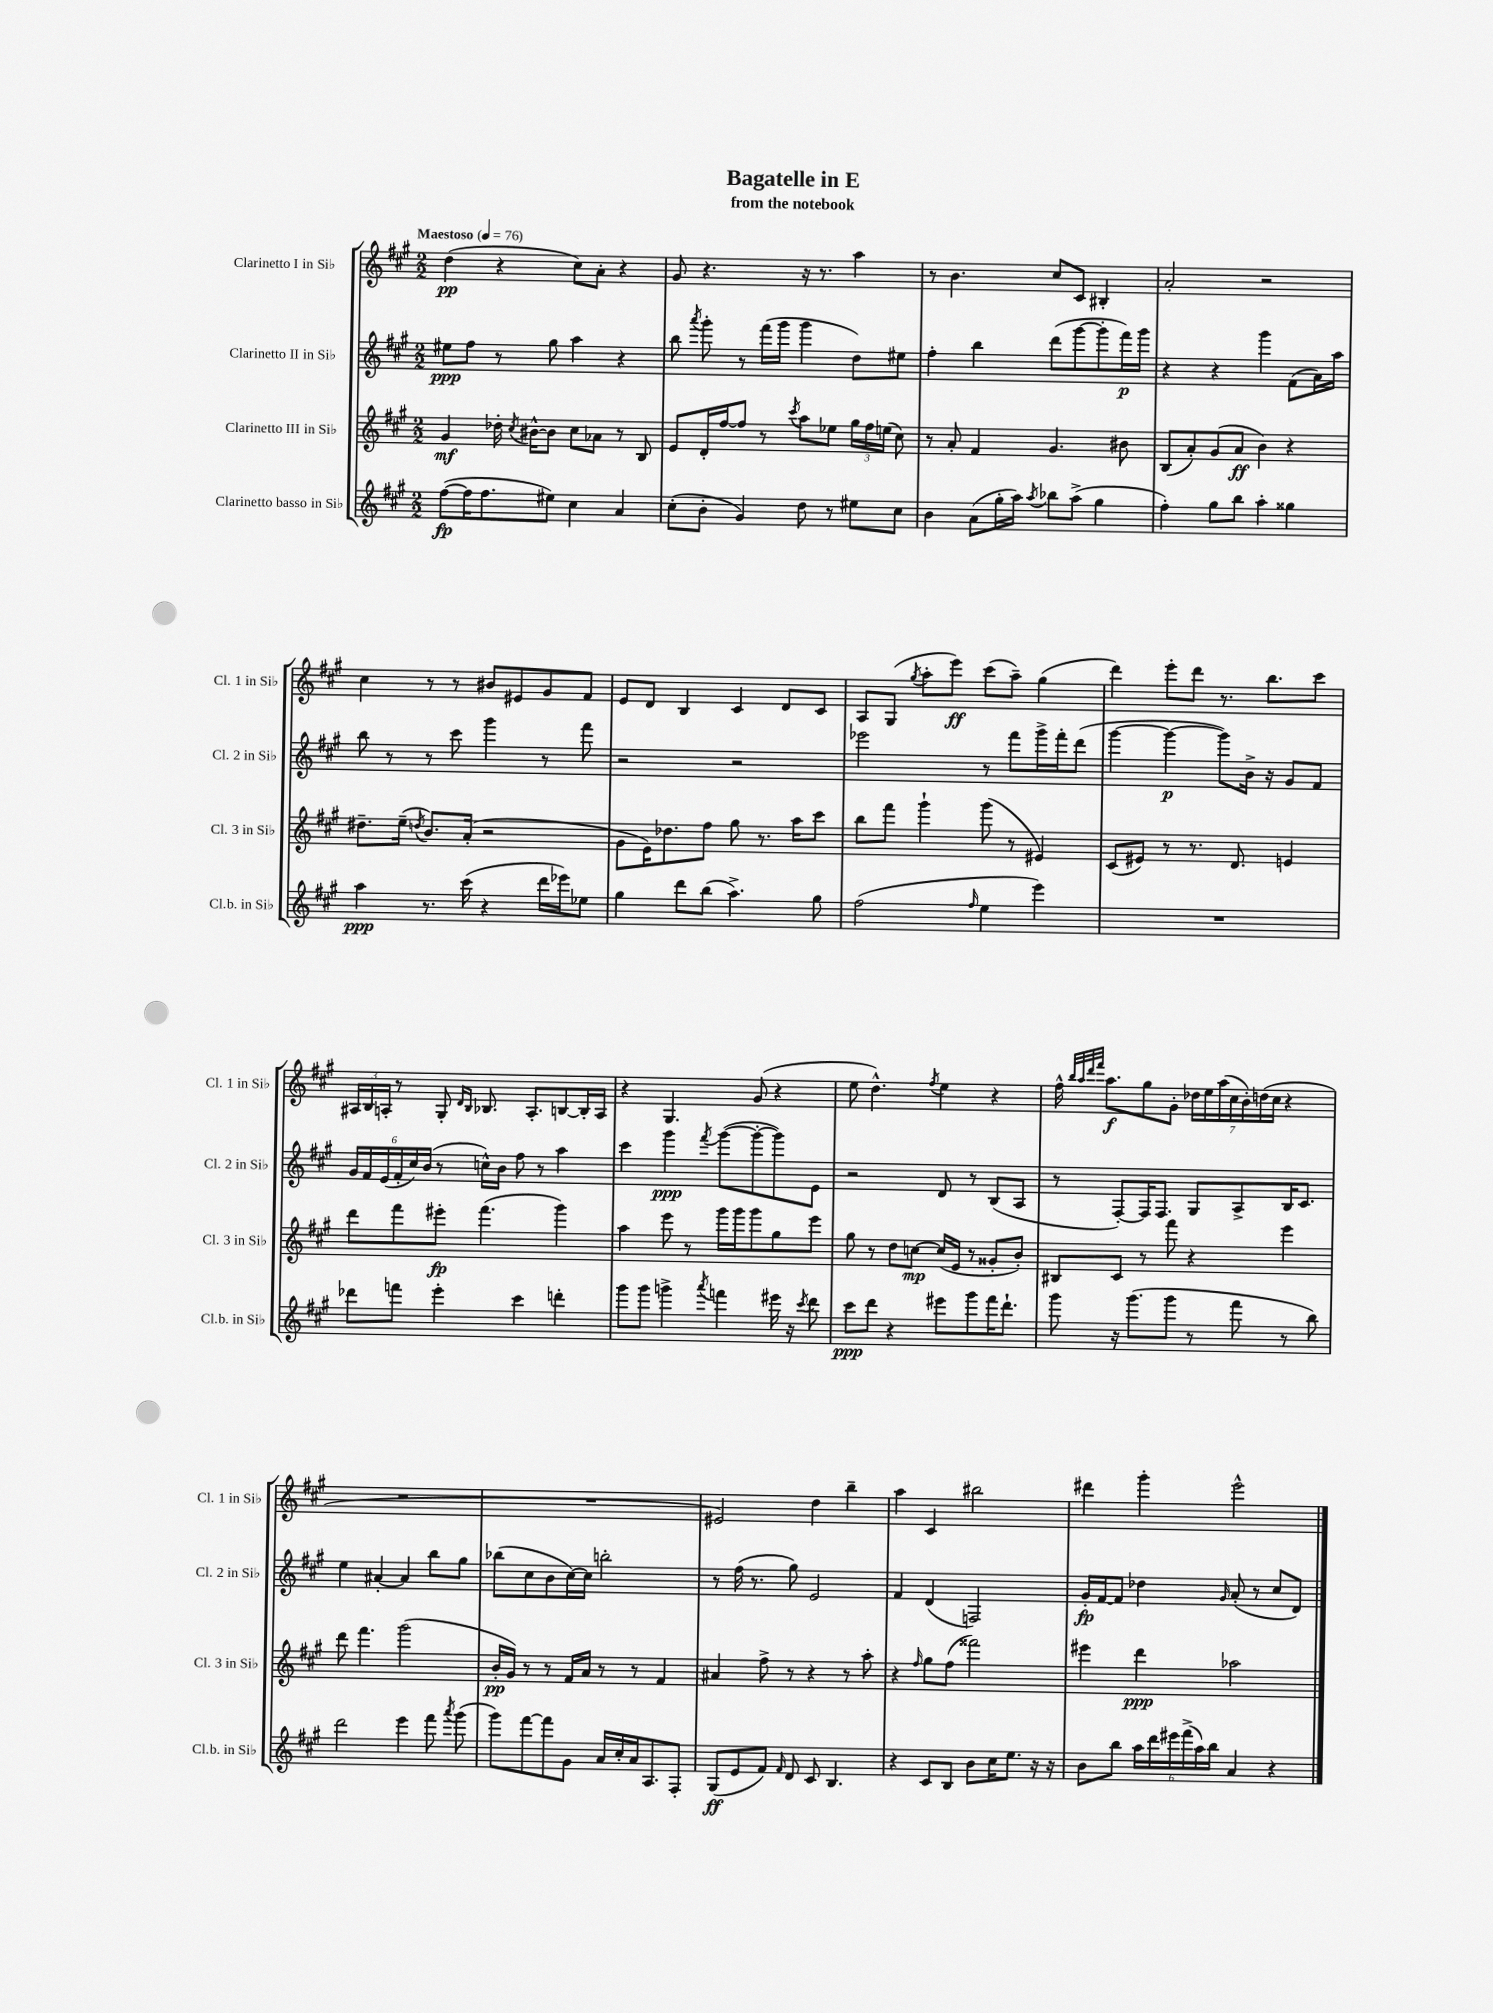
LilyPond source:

\header { title = "Bagatelle in E" subtitle = "from the notebook" }
<<
\new StaffGroup <<
\new Staff = "s0" \with { instrumentName = "Clarinetto I in Sib" shortInstrumentName = "Cl. 1 in Sib" } {
    \clef treble \key a \major \numericTimeSignature \time 2/2 \tempo "Maestoso" 4 = 76
    \autoBeamOff d''4\pp( r4 cis''8[) a'8]-. r4 |
    gis'8 r4. r16 r8. a''4 |
    r8 b'4. cis''8[ cis'8] bis4-. |
    a'2-. r2 |
    cis''4 r8 r8 bis'8[ eis'8 gis'8 fis'8] |
    e'8[ d'8] b4 cis'4 d'8[ cis'8] |
    a8[ gis8]( \acciaccatura { gis''8 } a''8[-. e'''8]\ff) cis'''8[( a''8]--) gis''4( |
    d'''4) e'''8[-. d'''8] r8. b''8.[ cis'''8] |
    \tuplet 3/2 { ais16[ b16 a16]-. } r8 gis8-. \grace { d'16[ b16] } bes8. a8.[-. b8~ b16-. a16] |
    r4 gis4. gis'8( r4 |
    e''8 d''4.-^) \acciaccatura { fis''8 } e''4 r4 |
    fis''16-^ \grace { b''32[ a''32 d'''32 fis'''32] } a''8.[\f gis''8 gis'8]-. \tuplet 7/4 { des''16[ e''16 a''16( cis''16 b'16-.) d''16( cis''16] } r4 |
    R1 |
    R1 |
    eis'2) d''4 b''4-- |
    a''4 cis'4 bis''2 |
    dis'''4 gis'''4-. e'''2-^ \bar "|." |
}
\new Staff = "s1" \with { instrumentName = "Clarinetto II in Sib" shortInstrumentName = "Cl. 2 in Sib" } {
    \clef treble \key a \major \numericTimeSignature \time 2/2
    \autoBeamOff eis''8[\ppp fis''8] r8 gis''8 a''4 r4 |
    b''8 \acciaccatura { a'''8 } gis'''8-. r8 fis'''16[( gis'''16] gis'''4 d''8[) eis''8] |
    fis''4-. b''4 d'''8[( gis'''8~ gis'''8-. fis'''16\p) gis'''16] |
    r4 r4 gis'''4 fis'8[( a'16) a''16] |
    b''8 r8 r8 cis'''8 gis'''4 r8 fis'''8 |
    r2 r2 |
    ees'''2 r8 fis'''8[ gis'''16-> fis'''16-. d'''8]( |
    gis'''4~ gis'''4~\p gis'''8[) b'16]-> r16 gis'8[ fis'8] |
    \tuplet 6/4 { gis'16[ fis'16 e'16( fis'16-. cis''16) b'16]( } r8 c''16[-^) b'16] fis''8 r8 a''4 |
    cis'''4 gis'''4\ppp \acciaccatura { fis'''8 } gis'''8[~( gis'''8~-. gis'''8) e'8] |
    r2 d'8 r8 b8[( a8] |
    r8 fis8[~-.) fis16 fis8.] gis8[ a8-> b16 cis'8.] |
    e''4 ais'4~-. ais'4 b''8[ gis''8] |
    bes''8[( cis''8 b'8 cis''16~) cis''16] b''2-. |
    r8 fis''16( r8. gis''8) e'2 |
    fis'4 d'4( f2) |
    gis'16[-.\fp fis'16~ fis'8] des''4 \grace { gis'16 } a'8-.( r8 cis''8[ d'8]) \bar "|." |
}
\new Staff = "s2" \with { instrumentName = "Clarinetto III in Sib" shortInstrumentName = "Cl. 3 in Sib" } {
    \clef treble \key a \major \numericTimeSignature \time 2/2
    \autoBeamOff gis'4\mf des''16-. \acciaccatura { cis''8 } bis'16[~-^ bis'8] cis''8[ aes'8] r8 b8 |
    e'8[ d'16-. fis''16~ fis''8] r8 \acciaccatura { cis'''8 } a''8[ ees''8] \tuplet 3/2 { gis''16[ fis''16 e''16]( } cis''8) |
    r8 a'8-. fis'4 gis'4. bis'8 |
    b8[( a'8-.) gis'8( a'8]\ff b'4) r4 |
    dis''8.[-- e''16]--( \acciaccatura { d''8 } b'8.[) a'16]-.( r2 |
    gis'8[ e'16) des''8. fis''8] gis''8 r8. a''16[ cis'''8] |
    b''8[ fis'''8] gis'''4-! gis'''8( r8 eis'4) |
    cis'8[( eis'8]) r8 r8. d'8. e'4 |
    d'''8[ fis'''8 eis'''8]-.\fp fis'''4.( gis'''4) |
    a''4 e'''8 r8 gis'''16[ gis'''16 gis'''8 gis''8 e'''8] |
    gis''8 r8 d''8[ c''8]~\mp c''16[( e'16] r8 gisis'8[-. b'8]-.) |
    bis8[ cis'8] r8 fis'''8 r4 e'''4 |
    d'''8 fis'''4. gis'''2( |
    b'16[-.\pp gis'16]) r8 r8 fis'16[ a'16] r8 r8 fis'4 |
    ais'4 fis''8-> r8 r4 r8 a''8-. |
    r4 \grace { fis''16 } gis''8[ fis''8]( fisis'''2) |
    eis'''4 d'''4\ppp aes''2 \bar "|." |
}
\new Staff = "s3" \with { instrumentName = "Clarinetto basso in Sib" shortInstrumentName = "Cl.b. in Sib" } {
    \clef treble \key a \major \numericTimeSignature \time 2/2
    \autoBeamOff fis''8[~\fp( fis''16 fis''8. eis''8]) cis''4 a'4 |
    cis''8[-.( b'8]-. gis'4) d''8 r8 eis''8[ cis''8] |
    b'4 a'8[( gis''16-. a''16]) \acciaccatura { a''8 } bes''8[ a''8]->( gis''4 |
    fis''4-.) gis''8[ b''8] a''4-. gisis''4 |
    a''4\ppp r8. cis'''16( r4 d'''16[ ees'''16) ees''8] |
    gis''4 d'''8[ b''8]( a''4.->) gis''8 |
    fis''2( \grace { fis''16 } e''4 e'''4) |
    R1 |
    des'''8[ f'''8] e'''4-. cis'''4 d'''4-. |
    gis'''8[ gis'''8] g'''4-> \acciaccatura { a'''8 } f'''4 eis'''16 r16 \acciaccatura { cis'''8 } d'''8 |
    cis'''8[\ppp d'''8] r4 eis'''8[ gis'''8 fis'''16 d'''8.]-! |
    gis'''8 r16 gis'''8.[( gis'''8] r8 fis'''8 r8 b''8) |
    d'''2 e'''4 fis'''8 \acciaccatura { a'''8 } gis'''8( |
    gis'''8[) fis'''8~ fis'''8 gis'8] a'16[ cis''16-. a'16 a8. fis8]-. |
    gis8[\ff( e'8 fis'8]) \grace { fis'16 } d'8 cis'8 b4. |
    r4 cis'8[ b8] b'8[ cis''16 e''8.] r16 r16 |
    b'8[ b''8] \tuplet 6/4 { a''16[ d'''16 eis'''16 fis'''16->( a''16) b''16] } a'4 r4 \bar "|." |
}
>>
>>
\layout { \context { \Score \remove "Bar_number_engraver" } }
